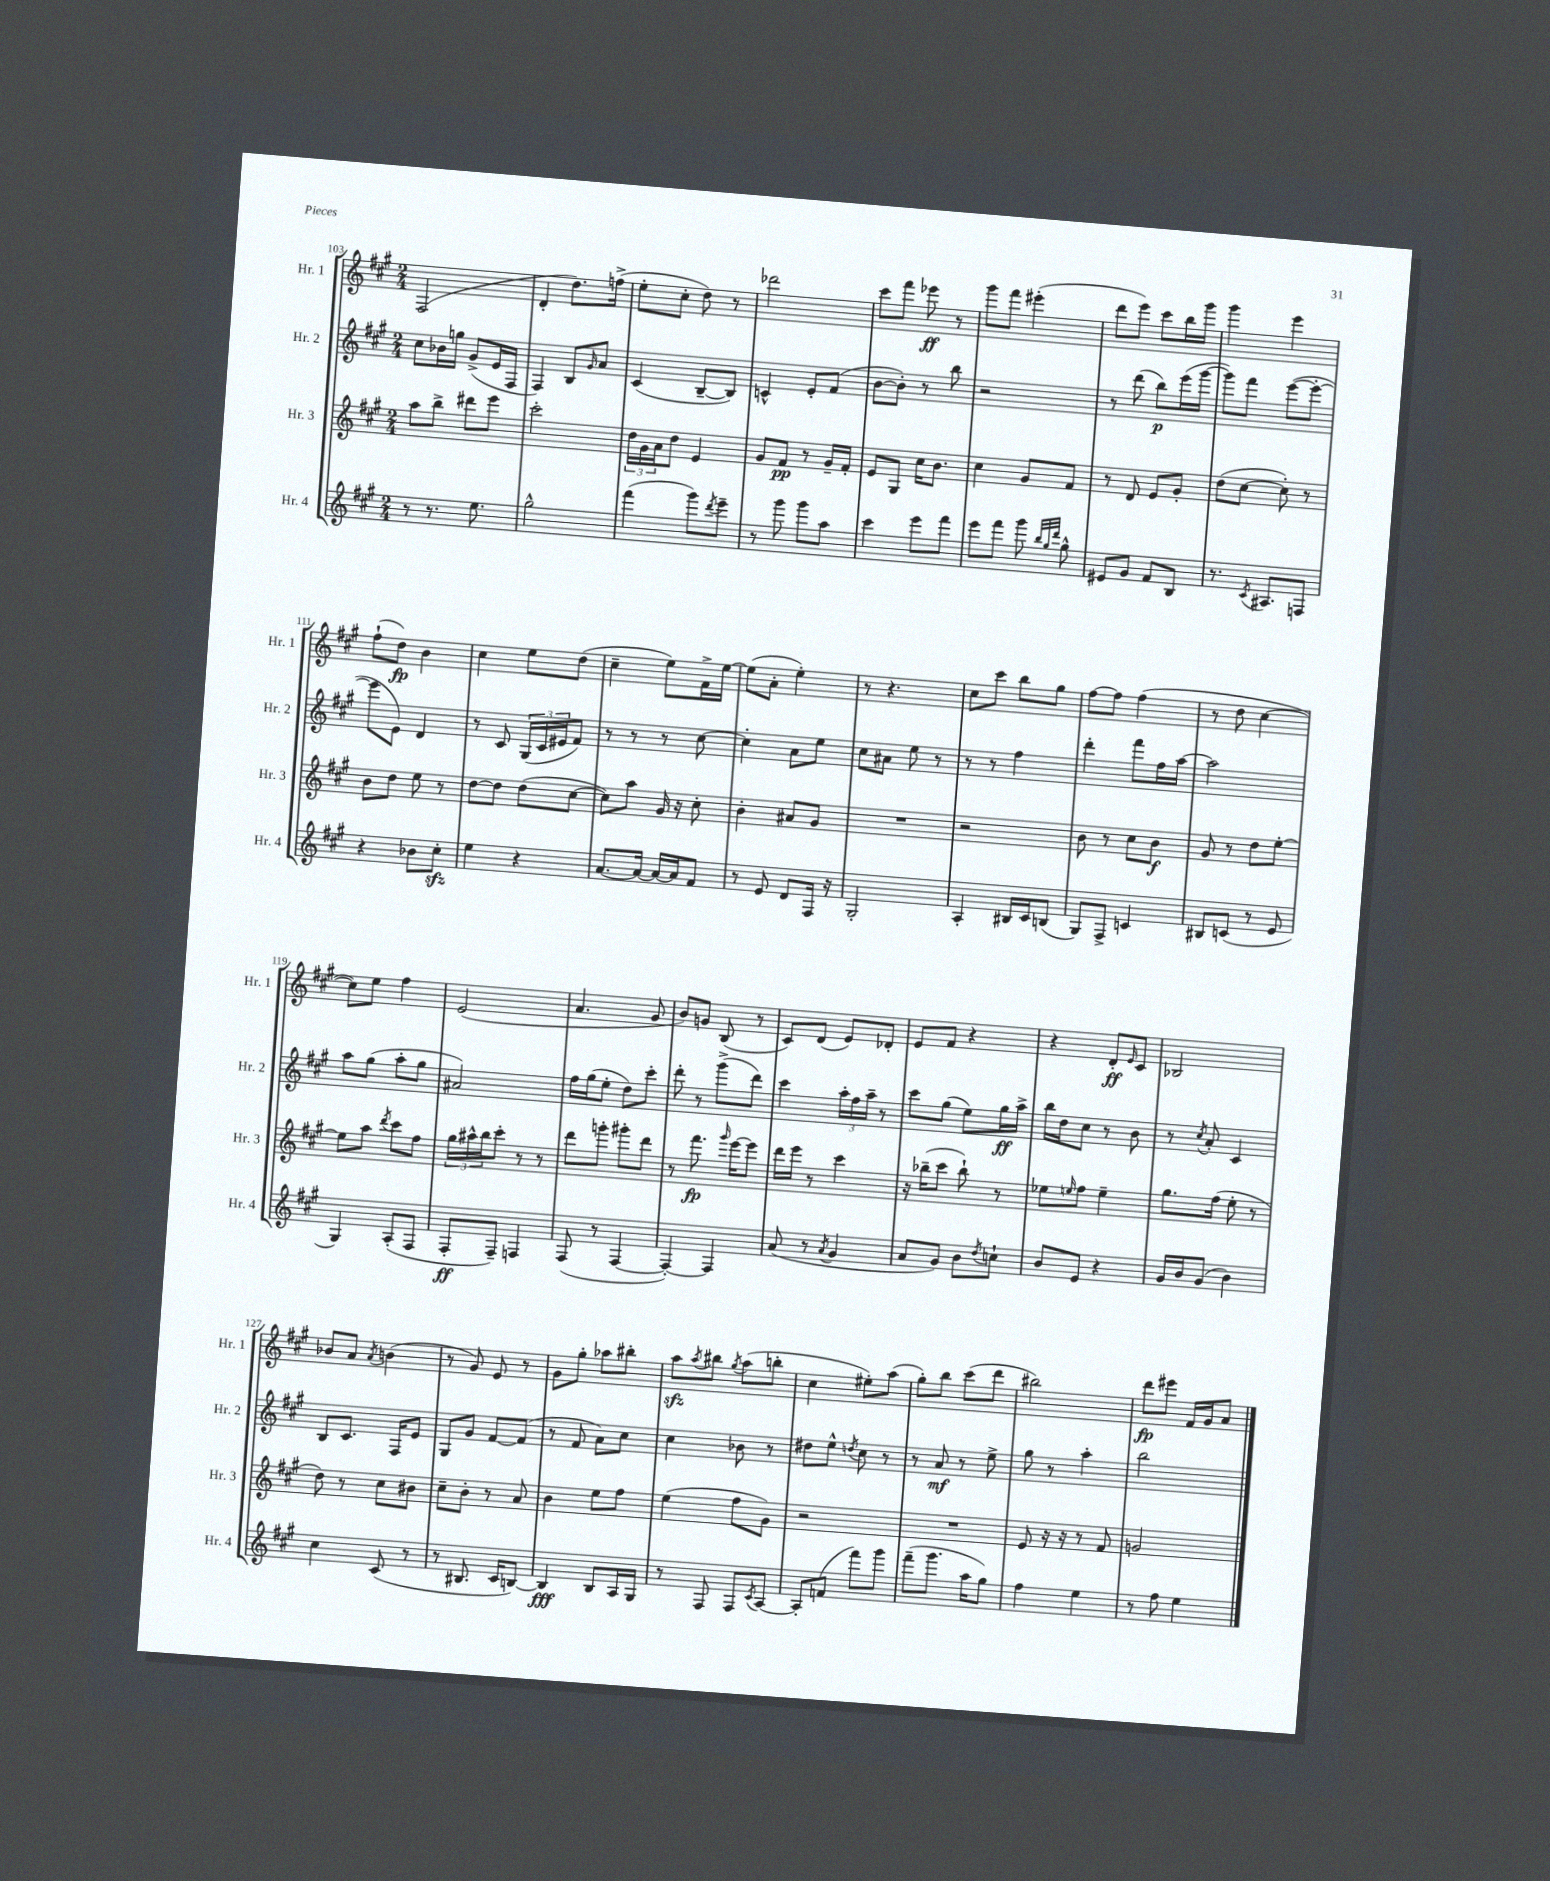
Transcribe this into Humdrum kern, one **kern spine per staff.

**kern	**dynam	**kern	**dynam	**kern	**dynam	**kern	**dynam
*part4	*part4	*part3	*part3	*part2	*part2	*part1	*part1
*staff4	*staff4	*staff3	*staff3	*staff2	*staff2	*staff1	*staff1
*I"Hr. 4	*	*I"Hr. 3	*	*I"Hr. 2	*	*I"Hr. 1	*
*I'Hr. 4	*	*I'Hr. 3	*	*I'Hr. 2	*	*I'Hr. 1	*
*clefG2	*	*clefG2	*	*clefG2	*	*clefG2	*
*k[f#c#g#]	*	*k[f#c#g#]	*	*k[f#c#g#]	*	*k[f#c#g#]	*
*M2/4	*	*M2/4	*	*M2/4	*	*M2/4	*
=103	=103	=103	=103	=103	=103	=103	=103
8r	.	8aa\L	.	8cc#\L	.	(2F#/	.
8.r	.	8bb^\J	.	16b-X\L	.	.	.
.	.	.	.	16ggn\JJ	.	.	.
.	.	8ddd#X\L	.	(8g#^/L	.	.	.
8.ee\	.	.	.	.	.	.	.
.	.	8eee\J	.	16e/L	.	.	.
.	.	.	.	16F#/JJ	.	.	.
=104	=104	=104	=104	=104	=104	=104	=104
2gg#^^\	.	2ccc#'\	.	4F#/)	.	4d'/	.
.	.	.	.	8B/L	.	8.dd\L)	.
.	.	.	.	16qqg#/	.	.	.
.	.	.	.	8a/J	.	.	.
.	.	.	.	.	.	(16ffn^\Jk	.
=105	=105	=105	=105	=105	=105	=105	=105
(4fff#\	.	24dd\LL	.	(4c#/	.	8ee'\L	.
.	.	24g#\	.	.	.	.	.
.	.	24a\J	.	.	.	.	.
.	.	8dd\J	.	.	.	8cc#'\J	.
8ggg#\L)	.	4e/	.	[8B~/L	.	8dd\)	.
8qddd/	.	.	.	.	.	.	.
8eee~\J	.	.	.	8B/J])	.	8r	.
=106	=106	=106	=106	=106	=106	=106	=106
8r	.	8g#/L	.	4cn^^/	.	2ddd-X\	.
8ggg#\	.	8f#/J	pp	.	.	.	.
8ggg#\L	.	8r	.	8e'/L	.	.	.
8aa\J	.	16g#~/LL	.	(8f#/J	.	.	.
.	.	16f#'/JJ	.	.	.	.	.
=107	=107	=107	=107	=107	=107	=107	=107
4ccc#\	.	8e/L	.	[8b\L	.	8ccc#\L	.
.	.	8G#/J	.	8b'\J])	.	8fff#\J	.
8eee\L	.	16cc#\KL	.	8r	.	8eee-X\	ff
.	.	8.b\J	.	.	.	.	.
8fff#\J	.	.	.	8bb\	.	8r	.
=108	=108	=108	=108	=108	=108	=108	=108
8eee\L	.	4cc#\	.	2r	.	8ggg#\L	.
8fff#\J	.	.	.	.	.	8fff#\J	.
8ggg#\	.	8g#/L	.	.	.	(4eee#X'\	.
32qqbb/LLL	.	.	.	.	.	.	.
32qqgg#/	.	.	.	.	.	.	.
32qqddd/JJJ	.	.	.	.	.	.	.
8gg#^^\	.	8f#/J	.	.	.	.	.
=109	=109	=109	=109	=109	=109	=109	=109
8e#X/L	.	8r	.	8r	.	8ddd\L	.
8g#/J	.	8d/	.	(8ddd\	.	8eee\J)	.
8f#/L	.	8e/L	.	8bb\L)	p	8ccc#\L	.
8B/J	.	8g#'/J	.	(16eee\L	.	16bb\L	.
.	.	.	.	[16ggg#\JJ	.	16ggg#\JJ	.
=110	=110	=110	=110	=110	=110	=110	=110
8.r	.	(8dd\L	.	8ggg#\L])	.	4ggg#\	.
.	.	[8cc#\J	.	8fff#\J	.	.	.
8qc#/	.	.	.	.	.	.	.
8.A#X/L	.	.	.	.	.	.	.
.	.	8cc#'\])	.	([8eee\L	.	4eee\	.
8Fn/J	.	8r	.	8eee'\J_	.	.	.
!!LO:LB:g=z
=111	=111	=111	=111	=111	=111	=111	=111
4r	.	8b\L	.	8eee\L]	.	(8ff#`\L	.
.	.	8dd\J	.	8e\J)	.	8dd\J)	fp
8b-X\L	.	8ee\	.	4d/	.	4b\	.
8cc#zz'\J	.	8r	.	.	.	.	.
=112	=112	=112	=112	=112	=112	=112	=112
4ee\	.	[8dd\L	.	8r	.	4cc#\	.
.	.	8dd\J]	.	8c#/	.	.	.
4r	.	(8dd\L	.	(24G#/LL	.	8ee\L	.
.	.	.	.	24c#/	.	.	.
.	.	.	.	24e#X/J	.	.	.
.	.	[8cc#\J	.	8f#/J)	.	(8dd\J	.
=113	=113	=113	=113	=113	=113	=113	=113
[8.a/L	.	8cc#\L])	.	8r	.	4cc#~\	.
.	.	8aa\J	.	8r	.	.	.
16a/Jk_	.	.	.	.	.	.	.
16a/LL_	.	16g#/	.	8r	.	8ee\L)	.
16a/J]	.	16r	.	.	.	.	.
8f#/J	.	8cc#'\	.	[8cc#\	.	16f#^\L	.
.	.	.	.	.	.	[16ee\JJ	.
=114	=114	=114	=114	=114	=114	=114	=114
8r	.	4b'\	.	4cc#'\]	.	(8ee\L]	.
8e/	.	.	.	.	.	8a'\J	.
8d/L	.	8a#X/L	.	8a\L	.	4ee'\)	.
16F#/Jk	.	8g#/J	.	8ee\J	.	.	.
16r	.	.	.	.	.	.	.
=115	=115	=115	=115	=115	=115	=115	=115
2G#'/	.	2r	.	8cc#\L	.	8r	.
.	.	.	.	8a#X\J	.	4.r	.
.	.	.	.	8ee\	.	.	.
.	.	.	.	8r	.	.	.
=116	=116	=116	=116	=116	=116	=116	=116
4A'/	.	2r	.	8r	.	8cc#\L	.
.	.	.	.	8r	.	8ccc#\J	.
16B#X/LL	.	.	.	4ff#\	.	8bb\L	.
16c#/J	.	.	.	.	.	.	.
(8Bn/J	.	.	.	.	.	8gg#\J	.
=117	=117	=117	=117	=117	=117	=117	=117
8G#/L)	.	8b\	.	4ddd'\	.	[8ff#\L	.
8F#^/J	.	8r	.	.	.	8ff#\J]	.
4cn/	.	8cc#\L	.	8fff#\L	.	(4ff#\	.
.	.	8b\J	f	16ff#\L	.	.	.
.	.	.	.	[16aa\JJ	.	.	.
=118	=118	=118	=118	=118	=118	=118	=118
8B#X/L	.	8g#/	.	2aa\]	.	8r	.
(8cn/J	.	8r	.	.	.	8dd\	.
8r	.	8dd\L	.	.	.	[4cc#\	.
8e/	.	[8ee'\J	.	.	.	.	.
!!LO:LB:g=z
=119	=119	=119	=119	=119	=119	=119	=119
4G#/)	.	8ee\L]	.	8aa\L	.	8cc#\L])	.
.	.	8aa\J	.	(8gg#\J	.	8ee\J	.
.	.	8qddd/	.	.	.	.	.
(8A'/L	.	8ccc#\L	.	8aa'\L	.	4ff#\	.
8F#/J	.	8ff#\J	.	8gg#\J	.	.	.
=120	=120	=120	=120	=120	=120	=120	=120
8F#'/L	ff	24gg#\LL	.	2a#X/)	.	(2e/	.
.	.	24aa#X^^\	.	.	.	.	.
.	.	24bb\J	.	.	.	.	.
8F#~/J)	.	8ccc#'\J	.	.	.	.	.
4Fn/	.	8r	.	.	.	.	.
.	.	8r	.	.	.	.	.
=121	=121	=121	=121	=121	=121	=121	=121
(8F#/	.	8ddd\L	.	16ff#\LL	.	4.a/	.
.	.	.	.	(16gg#\J	.	.	.
8r	.	8gggn'\J	.	8ee'\J	.	.	.
[4F#/	.	8ggg#X'\L	.	8dd\L)	.	.	.
.	.	8ddd\J	.	8ccc#'\J	.	8g#/	.
=122	=122	=122	=122	=122	=122	=122	=122
4F#'/_)	.	8r	.	8ddd'\	.	8b/L)	.
.	.	8.fff#\	fp	8r	.	8gn/J	.
4F#/]	.	.	.	(8ggg#^\L	.	(8B/	.
.	.	16qqggg#/	.	.	.	.	.
.	.	[16eee\KL	.	.	.	.	.
.	.	8eee\J]	.	8ddd\J)	.	8r	.
=123	=123	=123	=123	=123	=123	=123	=123
(8a/	.	16ddd\LL	.	4ccc#\	.	8c#/L)	.
.	.	16eee\JJ	.	.	.	.	.
8r	.	8r	.	.	.	(8d/J	.
8qa/	.	.	.	.	.	.	.
4g#/	.	4ccc#\	.	24aa'\LL	.	8e/L)	.
.	.	.	.	24ff#\	.	.	.
.	.	.	.	24aa~\JJ	.	.	.
.	.	.	.	8r	.	8d-X'/J	.
=124	=124	=124	=124	=124	=124	=124	=124
8a/L	.	16r	.	8ccc#\L	.	8e/L	.
.	.	(16bb-X~\KL	.	.	.	.	.
8g#/J)	.	8ccc#\J	.	(8gg#\J	.	8f#/J	.
8b\L	.	8bb-`\)	.	8ee\L)	.	4r	.
8qdd/	.	.	.	.	.	.	.
8ccn`\J	.	8r	.	16gg#\L	ff	.	.
.	.	.	.	16aa^\JJ	.	.	.
=125	=125	=125	=125	=125	=125	=125	=125
8b/L	.	8ee-X\L	.	16bb\LL	.	4r	.
.	.	.	.	16dd\J	.	.	.
.	.	16qqeen/	.	.	.	.	.
8e/J	.	8ff#\J	.	8cc#\J	.	.	.
4r	.	4ee~\	.	8r	.	8d'/L	ff
.	.	.	.	.	.	16qqe/	.
.	.	.	.	8b\	.	8c#/J	.
=126	=126	=126	=126	=126	=126	=126	=126
16g#/LL	.	8.gg#\L	.	8r	.	2B-X/	.
16b/J	.	.	.	.	.	.	.
.	.	.	.	8qcc#/	.	.	.
(8g#/J	.	.	.	8a'/	.	.	.
.	.	(16ff#\Jk	.	.	.	.	.
4b\)	.	8ee'\	.	4c#/	.	.	.
.	.	8r	.	.	.	.	.
!!LO:LB:g=z
=127	=127	=127	=127	=127	=127	=127	=127
4cc#\	.	8dd\)	.	8B/L	.	8b-X/L	.
.	.	8r	.	8.c#/J	.	8a/J	.
.	.	.	.	.	.	8qa/	.
(8c#/	.	8cc#\L	.	.	.	(4bn\	.
.	.	.	.	16F#/KL	.	.	.
8r	.	8b#X\J	.	8e/J	.	.	.
=128	=128	=128	=128	=128	=128	=128	=128
8r	.	8cc#~\L	.	8G#/L	.	8r	.
8.B#X/	.	8b'\J	.	8g#/J	.	8g#/)	.
.	.	8r	.	[8f#/L	.	8e/	.
16c#/KL	.	.	.	.	.	.	.
[8Bn/J)	.	8a/	.	(8f#/J]	.	8r	.
=129	=129	=129	=129	=129	=129	=129	=129
4B/]	fff	4b\	.	8r	.	8g#\L	.
.	.	.	.	8f#/	.	8gg#'\J	.
8B/L	.	8ee\L	.	8a\L)	.	8aa-X\L	.
16A/L	.	8ff#\J	.	8cc#\J	.	8bb#X'\J	.
16G#/JJ	.	.	.	.	.	.	.
=130	=130	=130	=130	=130	=130	=130	=130
8r	.	(4ee\	.	4cc#\	.	8aazz\L	.
.	.	.	.	.	.	8qaa/	.
8F#/	.	.	.	.	.	8bb#X\J	.
.	.	.	.	.	.	8qgg#/	.
8F#/L	.	8ff#\L	.	8b-X\	.	(8aa\L	.
8qc#/	.	.	.	.	.	.	.
[8A/J	.	8g#\J)	.	8r	.	8bbn'\J	.
=131	=131	=131	=131	=131	=131	=131	=131
8A'/L]	.	2r	.	8dd#X\L	.	4cc#\	.
(8fn/J	.	.	.	8ee^^\J	.	.	.
.	.	.	.	8qddn/	.	.	.
8fff#\L)	.	.	.	8cc#\	.	8ee#X'\L)	.
8ggg#\J	.	.	.	8r	.	(8aa\J	.
=132	=132	=132	=132	=132	=132	=132	=132
(8fff#~\L	.	2r	.	8r	.	8gg#'\L)	.
8.ggg#\J	.	.	.	8a/	mf	8bb\J	.
.	.	.	.	8r	.	(8ccc#\L	.
16aa\KL	.	.	.	.	.	.	.
8gg#\J)	.	.	.	8ee^\	.	8ddd\J	.
=133	=133	=133	=133	=133	=133	=133	=133
4ff#\	.	8e/	.	8gg#\	.	2bb#X\)	.
.	.	16r	.	8r	.	.	.
.	.	16r	.	.	.	.	.
4ee\	.	8r	.	4aa'\	.	.	.
.	.	8f#/	.	.	.	.	.
=134	=134	=134	=134	=134	=134	=134	=134
8r	.	2gn/	.	2bb\	.	8ddd\L	fp
8ff#\	.	.	.	.	.	8eee#X\J	.
4ee\	.	.	.	.	.	16f#/LL	.
.	.	.	.	.	.	16g#/J	.
.	.	.	.	.	.	8a/J	.
==	==	==	==	==	==	==	==
*-	*-	*-	*-	*-	*-	*-	*-
